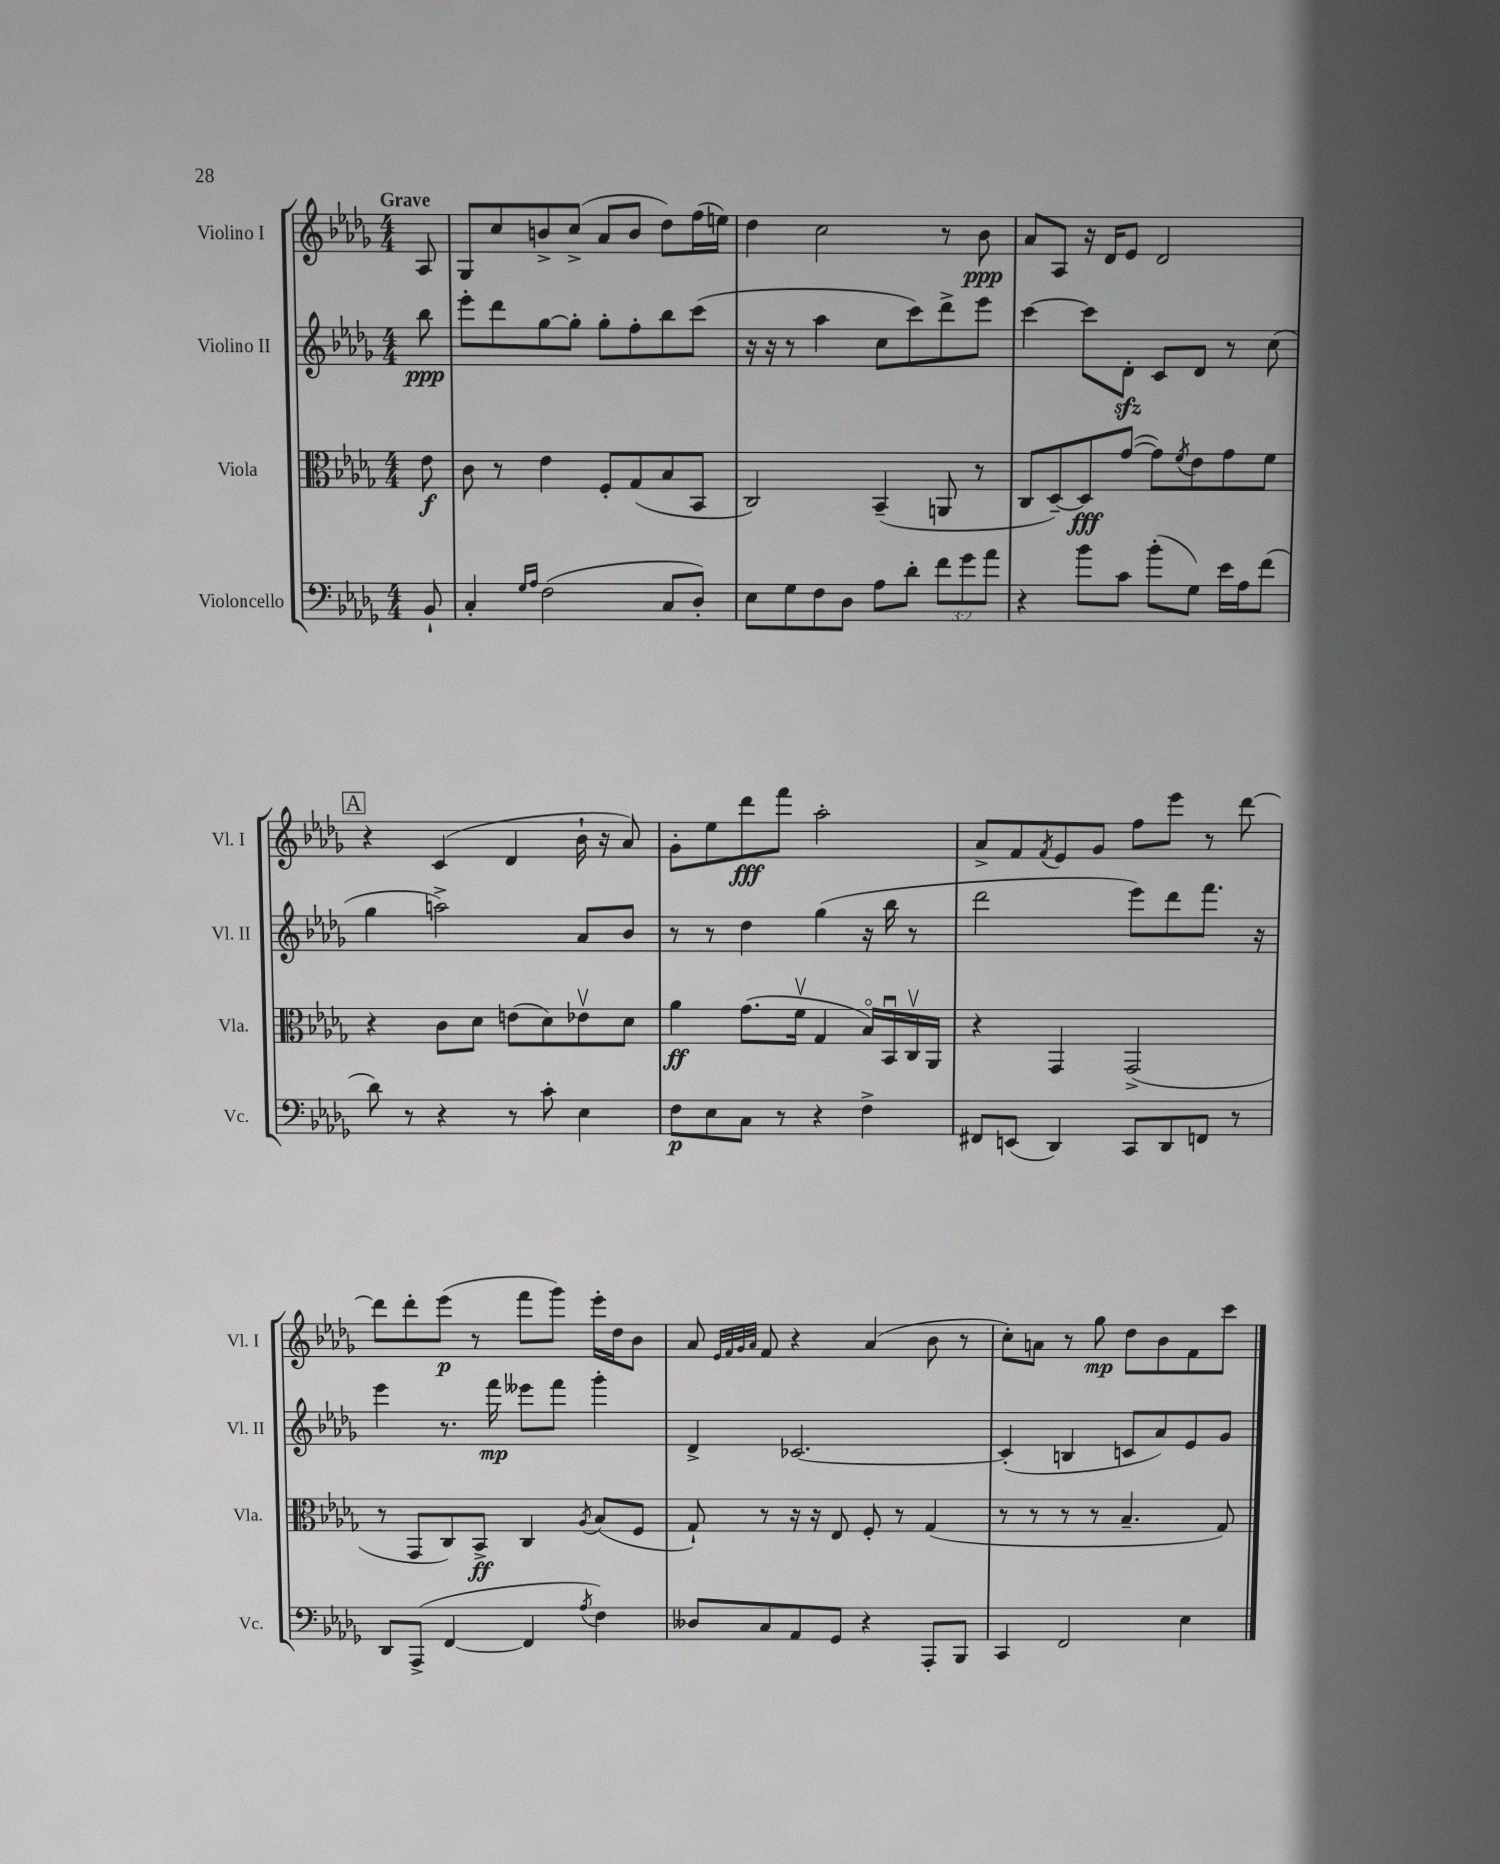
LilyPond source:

<<
\new StaffGroup <<
\new Staff = "s0" \with { instrumentName = "Violino I" shortInstrumentName = "Vl. I" } {
    \clef treble \key des \major \numericTimeSignature \time 4/4 \partial 8 \tempo "Grave"
    aes8 |
    ges8 c''8 b'8-> c''8->( aes'8 b'8 des''8) f''16( e''16) |
    des''4 c''2 r8 bes'8\ppp |
    aes'8 aes8 r16 des'16 ees'8 des'2 |
    \mark \markup { \box "A" } r4 c'4( des'4 bes'16-! r16 aes'8) |
    ges'8-. ees''8 des'''8\fff f'''8 aes''2-. |
    aes'8-> f'8 \acciaccatura { f'8 } ees'8 ges'8 f''8 ees'''8 r8 des'''8~ |
    des'''8 des'''8-. ees'''8\p( r8 f'''8 ges'''8) ees'''16-. des''16 bes'8 |
    aes'8 \grace { ees'32 f'32 ges'32 aes'32 } f'8 r4 aes'4( bes'8 r8 |
    c''8-.) a'8 r8 ges''8\mp des''8 bes'8 f'8 c'''8 \bar "|." |
}
\new Staff = "s1" \with { instrumentName = "Violino II" shortInstrumentName = "Vl. II" } {
    \clef treble \key des \major \numericTimeSignature \time 4/4 \partial 8
    bes''8\ppp |
    ees'''8-. des'''8 ges''8~ ges''8-. ges''8-. f''8-. bes''8 c'''8( |
    r16 r16 r8 aes''4 c''8 c'''8) des'''8-> ees'''8 |
    c'''4~ c'''8 des'8-.\sfz c'8 des'8 r8 c''8( |
    \mark \markup { \box "A" } ges''4 a''2->) aes'8 bes'8 |
    r8 r8 des''4 ges''4( r16 bes''16 r8 |
    des'''2 ees'''8) des'''8 f'''8. r16 |
    ees'''4 r8. f'''16\mp eeses'''8 f'''8 ges'''4-. |
    des'4-> ces'2.~ |
    ces'4-.( b4 c'8 aes'8) ees'8 ges'8 \bar "|." |
}
\new Staff = "s2" \with { instrumentName = "Viola" shortInstrumentName = "Vla." } {
    \clef alto \key des \major \numericTimeSignature \time 4/4 \partial 8
    ees'8\f |
    c'8 r8 ees'4 f8-. ges8( bes8 bes,8 |
    c2) bes,4--( a,8 r8 |
    c8 des8~--) des8\fff ges'8~( ges'8) \acciaccatura { f'8 } ees'8 ges'8 f'8 |
    \mark \markup { \box "A" } r4 c'8 des'8 e'8( des'8) ees'8\upbow des'8 |
    aes'4\ff ges'8.( f'16\upbow ges4 bes16\flageolet) bes,16\downbow c16\upbow aes,16 |
    r4 ges,4 ges,2->( |
    r8 ges,8 c8) bes,8->\ff c4 \acciaccatura { aes8 } bes8( f8 |
    ges8-!) r8 r16 r16 ees8 f8-. r8 ges4( |
    r8 r8 r8 r8 bes4.-- ges8) \bar "|." |
}
\new Staff = "s3" \with { instrumentName = "Violoncello" shortInstrumentName = "Vc." } {
    \clef bass \key des \major \numericTimeSignature \time 4/4 \override Staff.TupletNumber.text = #tuplet-number::calc-fraction-text \partial 8
    bes,8-! |
    c4-. \grace { ges16 aes16 } f2( c8 des8-.) |
    ees8 ges8 f8 des8 aes8 des'8-. \tuplet 3/2 { f'8 ges'8 aes'8 } |
    r4 bes'8 c'8 bes'8-.( ges8) ees'16 aes16 f'8( |
    \mark \markup { \box "A" } des'8) r8 r4 r8 c'8-. ees4 |
    f8\p ees8 c8 r8 r4 f4-> |
    fis,8 e,8( des,4) c,8 des,8 f,8 r8 |
    des,8 aes,,8->( f,4~ f,4 \acciaccatura { aes8 } f4) |
    deses8 c8 aes,8 ges,8 r4 aes,,8-. bes,,8 |
    c,4 f,2 ees4 \bar "|." |
}
>>
>>
\layout { \context { \Score \remove "Bar_number_engraver" } }
